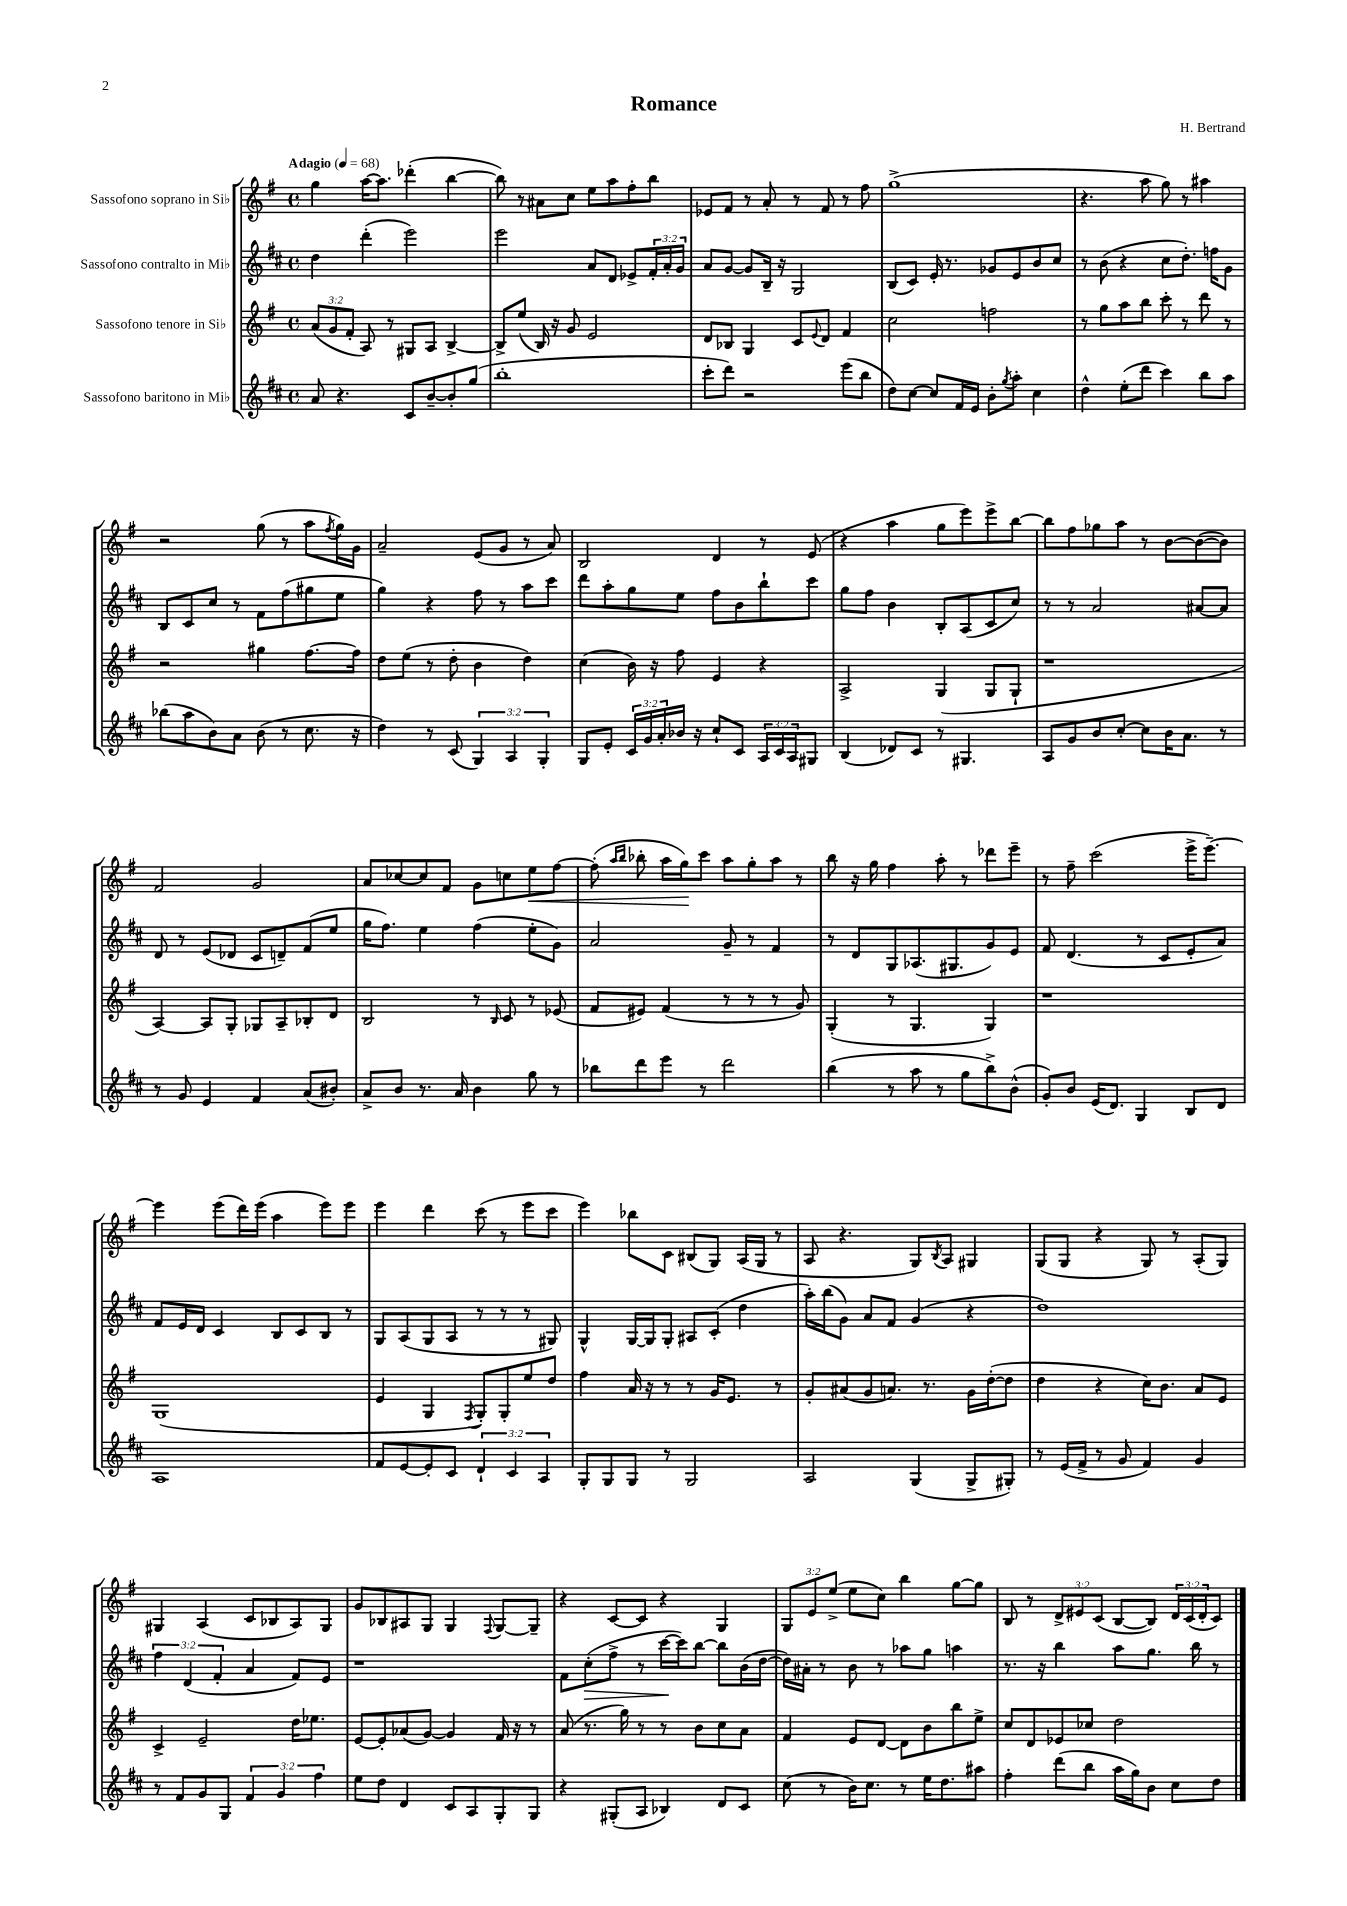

**kern	**kern	**kern	**kern
*staff4	*staff3	*staff2	*staff1
*clefG2	*clefG2	*clefG2	*clefG2
*k[f#c#]	*k[f#]	*k[f#c#]	*k[f#]
*M4/4	*M4/4	*M4/4	*M4/4
*met(c)	*met(c)	*met(c)	*met(c)
*MM68	*MM68	*MM68	*MM68
8a	(12a	4dd	4gg
.	12g	.	.
4.r	.	.	.
.	12f#'	.	.
.	8A)	(4ddd'	[16aa
.	.	.	8.aa]
.	8r	.	.
8c#	8G#	2eee)	(4ddd-'
[8b~	8A	.	.
8b']	[4B^	.	[4bb
(8gg	.	.	.
=	=	=	=
1bb'	8B^]	2eee	8bb])
.	(8ee	.	8r
.	16B)	.	8a#
.	16r	.	.
.	8g	.	8cc
.	2e	8a	8ee
.	.	8d	8aa
.	.	8e-^	8ff#'
.	.	24f#'	8bb
.	.	24a'	.
.	.	24g	.
=	=	=	=
8ccc#'	8d	8a	8e-
8ddd)	8B-	[8g	8f#
2r	4G	8g]	8r
.	.	16B~	8a'
.	.	16r	.
.	8c	2G	8r
.	8qqe	.	.
.	8d	.	8f#
(8eee	4f#	.	8r
8bb	.	.	8ff#
=	=	=	=
8dd)	2cc	(8B	(1gg^
[8cc#	.	8c#)	.
8cc#]	.	16e'	.
.	.	8.r	.
16f#	.	.	.
16e	.	.	.
8b'	2ff	8g-	.
8qgg	.	.	.
8aa'	.	8e	.
4cc#	.	8b	.
.	.	8cc#	.
=	=	=	=
4dd^^	8r	8r	4.r
.	8gg	(8b	.
(8ee'	8aa	4r	.
8ddd	8bb	.	8aa
4ccc#)	8ccc'	8cc#	8gg)
.	8r	8.dd')	8r
8bb	8ddd	.	4aa#
.	.	16ff	.
8aa	8r	8g	.
=	=	=	=
(8bb-	2r	8B	2r
8aa	.	8c#	.
8b)	.	8cc#	.
8a	.	8r	.
(8b	4gg#	8f#	(8gg
8r	.	(8ff#	8r
8.cc#	[8.ff#	8gg#	8aa
.	.	.	8qff#
.	.	8ee	16gg)
16r	16ff#]	.	16g
=	=	=	=
4dd)	8dd	4gg)	2a~
.	(8ee	.	.
8r	8r	4r	.
(8c#	8dd'	.	.
6G)	4b	8ff#	(8e
.	.	8r	8g
6A	.	.	.
.	4dd)	8aa	8r
6G'	.	.	.
.	.	8ccc#	8a)
=	=	=	=
8G	(4cc	8ddd	2B
8e'	.	8aa'	.
24c#	16b)	8gg	.
24g	.	.	.
.	16r	.	.
24a'	.	.	.
16b-	8ff#	8ee	.
16r	.	.	.
8cc#`	4e	8ff#	4d
8c#	.	8b	.
24A	4r	8bb`	8r
24c#	.	.	.
24A	.	.	.
8G#	.	8ccc#	(8e
=	=	=	=
(4B	2A^	8gg	4r
.	.	8ff#	.
8d-)	.	4b	4aa
8c#	.	.	.
8r	(4G	8B'	8gg
4.G#	.	(8A	8eee)
.	8G	8c#	8eee^
.	8G`	8cc#)	[8bb
=	=	=	=
8A	1r	8r	8bb]
8g	.	8r	8ff#
8b	.	2a	8gg-
[8cc#'	.	.	8aa
8cc#]	.	.	8r
16b	.	.	[8b
8.a	.	.	.
.	.	[8a#	(8b_
8r	.	8a#]	8b])
=	=	=	=
8r	[4A)	8d	2f#
8g	.	8r	.
4e	8A]	(8e	.
.	8G'	8d-	.
4f#	8G-	8c#	2g
.	8A~	8d~)	.
(8a	8B-'	(8f#	.
8b#')	8d	8ee	.
=	=	=	=
8a^	2B	16gg	8a
.	.	8.ff#)	.
8b	.	.	[8cc-
8.r	.	4ee	8cc-]
.	.	.	8f#
16a	.	.	.
4b	8r	(4ff#	8g
.	16qqB	.	.
.	8c	.	8cc
8gg	8r	8ee'	8ee
8r	(8e-	8g)	[8ff#
=	=	=	=
8bb-	8f#	2a	(8ff#']
.	.	.	16qqaa
.	.	.	16qqbb
8ddd	8e#)	.	8bb-'
8eee	(4f#	.	16aa
.	.	.	16gg)
8r	.	.	8ccc
2ddd	8r	8g~	8aa
.	8r	8r	8gg'
.	8r	4f#	8aa
.	8g)	.	8r
=	=	=	=
(4bb	(4G'	8r	8bb
.	.	8d	16r
.	.	.	16gg
8r	8r	8G	4ff#
8aa	4.G	(8.A-	.
8r	.	.	8aa'
.	.	8.G#	.
8gg	.	.	8r
8bb^)	4G)	8g)	8ddd-
(8b^^	.	8e	8eee~
=	=	=	=
8g')	1r	8f#	8r
8b	.	(4.d	8ff#~
(16e	.	.	(2ccc
8.d)	.	.	.
4G	.	8r	.
.	.	8c#	.
8B	.	8e'	16eee^
.	.	.	[8.eee~)
8d	.	8a)	.
=	=	=	=
1A	(1G	8f#	4eee]
.	.	16e	.
.	.	16d	.
.	.	4c#	(8eee
.	.	.	16ddd)
.	.	.	(16eee
.	.	8B	4aa
.	.	8c#	.
.	.	8B	8eee)
.	.	8r	8eee
=	=	=	=
8f#	4e	8G	4eee
[8e	.	(8A	.
8e']	4G	8G	4ddd
8c#	.	8A	.
.	8qF#	.	.
6d`	8G')	8r	(8ccc
.	8G'	8r	8r
6c#	.	.	.
.	8ee	8r	8eee
6A	.	.	.
.	8dd	8G#)	8ccc
=	=	=	=
8G'	4ff#	4G^^	4eee)
8G	.	.	.
8G	16a	[16G	8bb-
.	16r	16G]	.
8r	8r	8G'	8c
2G	8r	8A#	(8B#
.	16g	(8c#'	8G)
.	8.e	.	.
.	.	4dd	(16A
.	.	.	16G
.	8r	.	8r
=	=	=	=
2A	8g'	16aa')	8A
.	.	(16bb	.
.	(8a#	8g)	4.r
.	8g	8a	.
.	8.a)	8f#	.
(4G	.	(4g	8G)
.	8.r	.	.
.	.	.	8qB
.	.	.	8A
8G^	16g	4r	4G#
.	([16dd'	.	.
8G#')	8dd]	.	.
=	=	=	=
8r	4dd	1dd)	(8G
(16e	.	.	8G
16f#^	.	.	.
8r	4r	.	4r
8g	.	.	.
4f#)	16cc)	.	8G)
.	8.b	.	.
.	.	.	8r
4g	8a	.	(8A'
.	8e	.	8G)
=	=	=	=
8r	4c^	6ff#	4G#
8f#	.	.	.
.	.	(6d	.
8g	2e~	.	(4A
.	.	6f#'	.
8G	.	.	.
6f#	.	4a	8c
.	.	.	8B-
6g	.	.	.
.	16dd	8f#)	8A)
.	8.ee-	.	.
6ff#	.	.	.
.	.	8e	8G#
=	=	=	=
8ee	[8e	1r	8g
8dd	8e']	.	8B-
4d	(8a-	.	8A#
.	[8g)	.	8G
8c#	4g]	.	4G
8A	.	.	.
.	.	.	8qqF#
8G'	16f#	.	[8G
.	16r	.	.
8G	8r	.	8G~]
=	=	=	=
4r	(8a	8f#	4r
.	8.r	(8cc#'	.
(8G#'	.	8ff#^	[8c
.	16gg)	.	.
8A	8r	8r	8c]
4B-)	8r	[16ccc#	4r
.	.	16ccc#])	.
.	8b	[8bb	.
8d	8cc	8bb]	4G
8c#	8a	(16b	.
.	.	[16dd	.
=	=	=	=
(8cc#	4f#	16dd])	12G
.	.	16a#'	.
.	.	.	12e
8r	.	8r	.
.	.	.	(12ee^
16b)	8e	8b	8ee
8.cc#	.	.	.
.	[8d	8r	8cc)
8r	8d]	8aa-	4bb
16ee	8b	8gg	.
8.dd	.	.	.
.	8bb	4aa	[8gg
8aa#	8ee^	.	8gg]
=	=	=	=
4ff#'	8cc	8.r	8B
.	8d	.	8r
.	.	16r	.
(8ddd	8e-	4bb	12d^
.	.	.	12e#
8bb	8cc-	.	.
.	.	.	(12c
16aa	2dd	8aa	[8B
16gg)	.	.	.
8b	.	8.gg	8B])
8cc#	.	.	24d
.	.	.	(24c
.	.	16bb	.
.	.	.	24d'
8dd	.	8r	8c)
==	==	==	==
*-	*-	*-	*-
